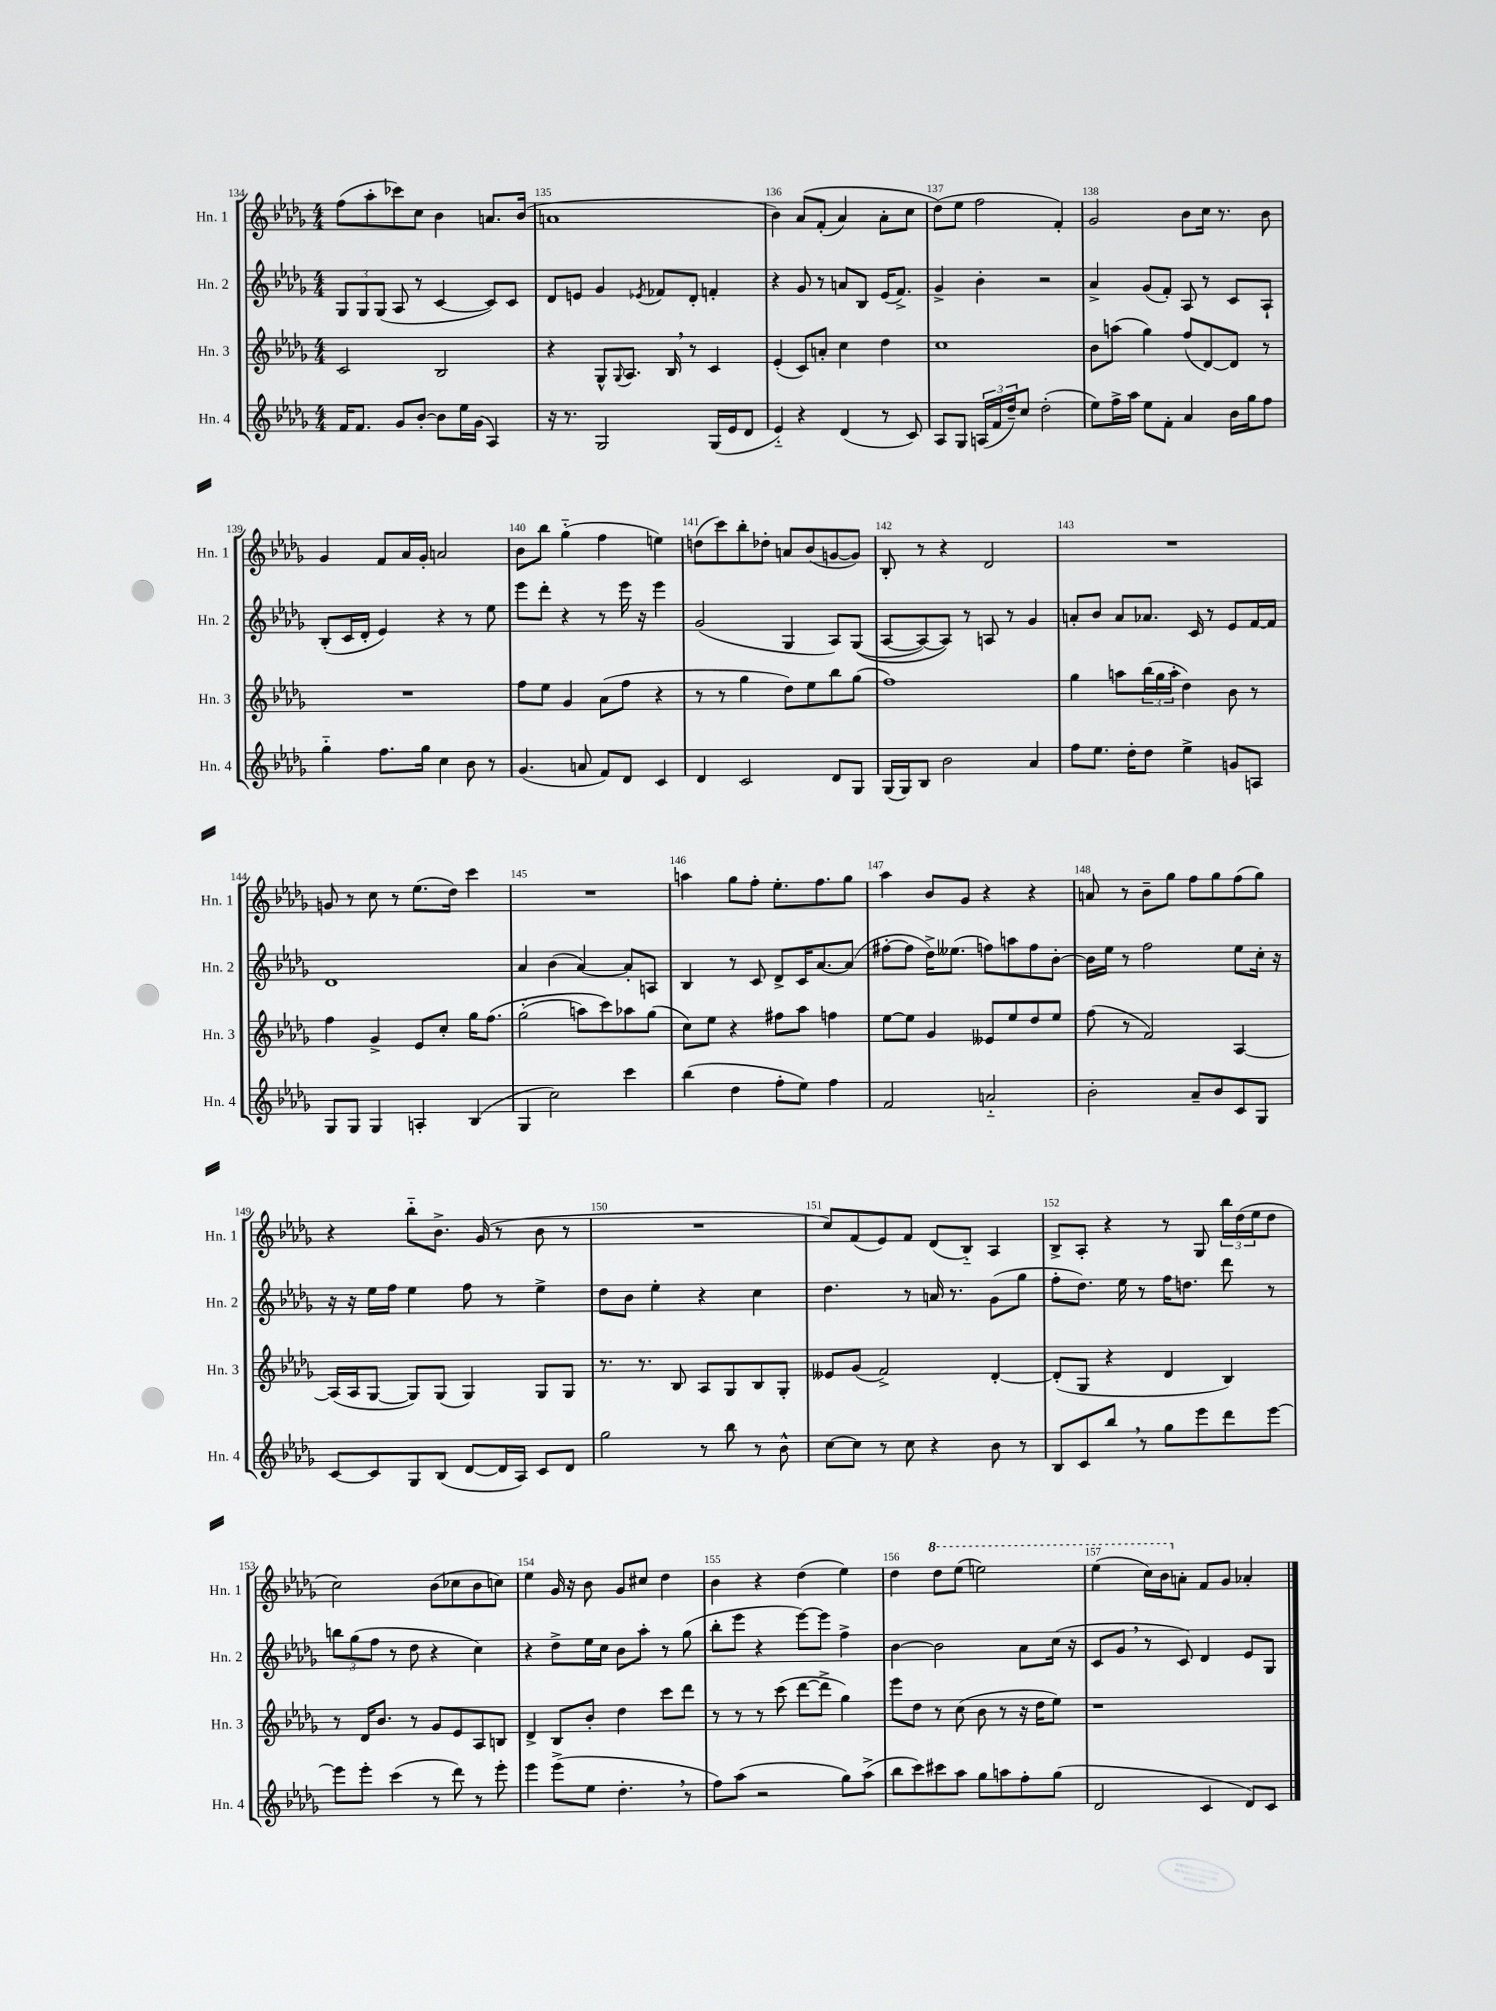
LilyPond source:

<<
\new StaffGroup <<
\new Staff = "s0" \with { instrumentName = "Hn. 1" shortInstrumentName = "Hn. 1" } {
    \clef treble \key des \major \numericTimeSignature \time 4/4
    f''8( aes''8-. ces'''8) c''8 bes'4 a'8. bes'16( |
    a'1 |
    bes'4) aes'8\( f'8-.( aes'4) aes'8-. c''8 |
    des''8(\) ees''8 f''2 f'4-.) |
    ges'2 bes'8 c''16 r8. bes'8 |
    ges'4 f'8 aes'16 ges'16-. a'2 |
    bes'8 bes''8 ges''4-_( f''4 e''4) |
    d''8( c'''8) bes''8-. des''8-. a'8 bes'8( g'8~ g'8) |
    bes8-. r8 r4 des'2 |
    R1 |
    g'8 r8 c''8 r8 ees''8.( des''16) c'''4 |
    R1 |
    a''4 ges''8 f''8-. ees''8.-. f''8. ges''8 |
    aes''4 bes'8 ges'8 r4 r4 |
    a'8 r8 bes'8-- ges''8 f''8 ges''8 f''8( ges''8) |
    r4 bes''8-_ bes'8.-> ges'16( r8 bes'8 r8 |
    R1 |
    c''8) f'8( ees'8) f'8 des'8( bes8-_) aes4 |
    bes8-> aes8-. r4 r8 ges8 \tuplet 3/2 { bes''16 des''16( ees''16 } des''8 |
    c''2) bes'8( ces''8 bes'8 c''8) |
    ees''4 ges'16 r16 bes'8 ges'8 cis''8 des''4 |
    bes'4 r4 des''4( ees''4) |
    des''4 \ottava #1 des'''8 ees'''8( e'''2) |
    ees'''4( c'''16) bes''16 \ottava #0 a'8-. f'8 ges'8 aes'4-. \bar "|." |
}
\new Staff = "s1" \with { instrumentName = "Hn. 2" shortInstrumentName = "Hn. 2" } {
    \clef treble \key des \major \numericTimeSignature \time 4/4
    \tuplet 3/2 { ges8 ges8 ges8( } aes8 r8 c'4~ c'8) c'8 |
    des'8 e'8 ges'4 \acciaccatura { ees'8 } fes'8 des'8-. f'4-. |
    r4 ges'8 r8 a'8 bes8 ees'16( f'8.->) |
    ges'4-> bes'4-. r2 |
    aes'4-> ges'8( f'8-.) aes8 r8 c'8 aes8-! |
    bes8-.( c'16 des'16-. ees'4) r4 r8 ees''8 |
    ees'''8 des'''8-. r4 r8 ees'''16 r16 ees'''4 |
    ges'2( ges4 aes8) ges8(\( |
    aes8~ aes8~) aes8\) r8 a8 r8 ges'4 |
    a'8-. bes'8 a'8 aes'8. c'16 r8 ees'8 f'16~ f'16 |
    des'1 |
    aes'4 bes'4( aes'4~) aes'8-. a8 |
    bes4 r8 c'8 des'8-> c'16 aes'8.~ aes'8( |
    fis''8~-. fis''8 des''16->) eeses''8.( f''8) a''8 f''8 bes'8~-. |
    bes'16 ees''16 r8 f''2 ees''8 c''16-. r16 |
    r16 r16 ees''16 f''16 ees''4 f''8 r8 ees''4-> |
    des''8 bes'8 ees''4-. r4 c''4 |
    des''4. r8 a'16 r8. ges'8( ges''8 |
    f''8-. des''8.) ees''16 r8 f''16 d''8. des'''8 r8 |
    \tuplet 3/2 { b''8 ges''8( f''8 } r8 des''8 r4 c''4) |
    r4 des''8-> ees''16 c''16 bes'8 aes''8-. r8 ges''8( |
    bes''8-. ees'''8 r4 ees'''8~) ees'''8 f''4-> |
    bes'4~ bes'2 aes'8 c''16( r16 |
    c'8 ges'8 \breathe r8 c'8) des'4 ees'8 ges8 \bar "|." |
}
\new Staff = "s2" \with { instrumentName = "Hn. 3" shortInstrumentName = "Hn. 3" } {
    \clef treble \key des \major \numericTimeSignature \time 4/4
    c'2 bes2 |
    r4 ges8-^ \appoggiatura { ges8 } aes8. bes16 \breathe r8 c'4 |
    ees'4-.( c'8) a'8-. c''4 des''4 |
    c''1 |
    bes'8 a''8( ges''4) f''8( des'8~) des'8 r8 |
    R1 |
    f''8 ees''8 ges'4 aes'8( f''8 r4 |
    r8 r8 ges''4 des''8) ees''8 bes''8 ges''8( |
    f''1) |
    ges''4 a''8 \tuplet 3/2 { bes''16( ges''16 a''16-. } des''4) bes'8 r8 |
    f''4 ges'4-> ees'8 c''8-. ges''16 f''8.\( |
    ges''2-_( a''8) c'''8\) aes''8 ges''8( |
    c''8) ees''8 r4 fis''8 aes''8 f''4 |
    ees''8~ ees''8 ges'4 eeses'8 ees''8 des''8 ees''8 |
    f''8( r8 f'2) aes4~ |
    aes16( aes16 ges8~ ges8) ges8( ges4) ges8 ges8 |
    r8. r8. bes8 aes8 ges8 bes8 ges8-. |
    eeses'8 ges'8( f'2->) des'4~-. |
    des'8-.( ges8 r4 des'4 bes4) |
    r8 des'16 bes'8. r8 ges'8 ees'8 aes8 b8 |
    des'4-> bes8 bes'8-. des''4 c'''8 des'''8 |
    r8 r8 r8 c'''8( des'''8~ des'''8-> ges''4) |
    ees'''8 des''8 r8 c''8( bes'8 r8 r16 des''16 ees''8) |
    r1 \bar "|." |
}
\new Staff = "s3" \with { instrumentName = "Hn. 4" shortInstrumentName = "Hn. 4" } {
    \clef treble \key des \major \numericTimeSignature \time 4/4
    f'16 f'8. ges'8 bes'8~-. bes'8 ees''16 ges'16( aes4) |
    r16 r8. ges2 ges16( ees'16 des'8 |
    ees'4-_) r4 des'4( r8 c'8) |
    aes8 ges8 \tuplet 3/2 { a16( f'16 des''16--) } c''8 des''2-.( |
    ees''8) f''16-> aes''16 ees''8 f'8-. aes'4 bes'16 ges''16 f''8 |
    ges''4-_ f''8. ges''16 c''4 bes'8 r8 |
    ges'4.( a'8 f'8) des'8 c'4 |
    des'4 c'2 des'8 ges8 |
    ges16( ges16) bes8 bes'2 aes'4 |
    f''8 ees''8. des''16-. des''8 ees''4-> g'8 a8 |
    ges8 ges8 ges4 a4-. bes4( |
    ges4 c''2) c'''4 |
    bes''4( des''4 f''8-. ees''8) f''4 |
    f'2 a'2-_ |
    bes'2-. aes'8-- bes'8 c'8 ges8 |
    c'8~ c'8 ges8 bes8( des'8~ des'16 aes16) c'8 des'8 |
    ges''2 r8 bes''8 r8 bes'8-^ |
    c''8~ c''8 r8 c''8 r4 bes'8 r8 |
    bes8 c'8 bes''8 \breathe r8 ges''8 ees'''8 des'''8 ees'''8~ |
    ees'''8 ees'''8-. c'''4( r8 des'''8) r8 ees'''8-. |
    ees'''4 ees'''8->( ees''8 des''4.-. \breathe r8 |
    f''8) aes''8( r2 ges''8) aes''8->( |
    bes''8 c'''8) cis'''8 aes''8 ges''8 a''8 f''8-. ges''8( |
    des'2 c'4 des'8) c'8 \bar "|." |
}
>>
>>
\layout { \context { \Score currentBarNumber = #134 \override BarNumber.break-visibility = ##(#f #t #t) barNumberVisibility = #all-bar-numbers-visible } }
